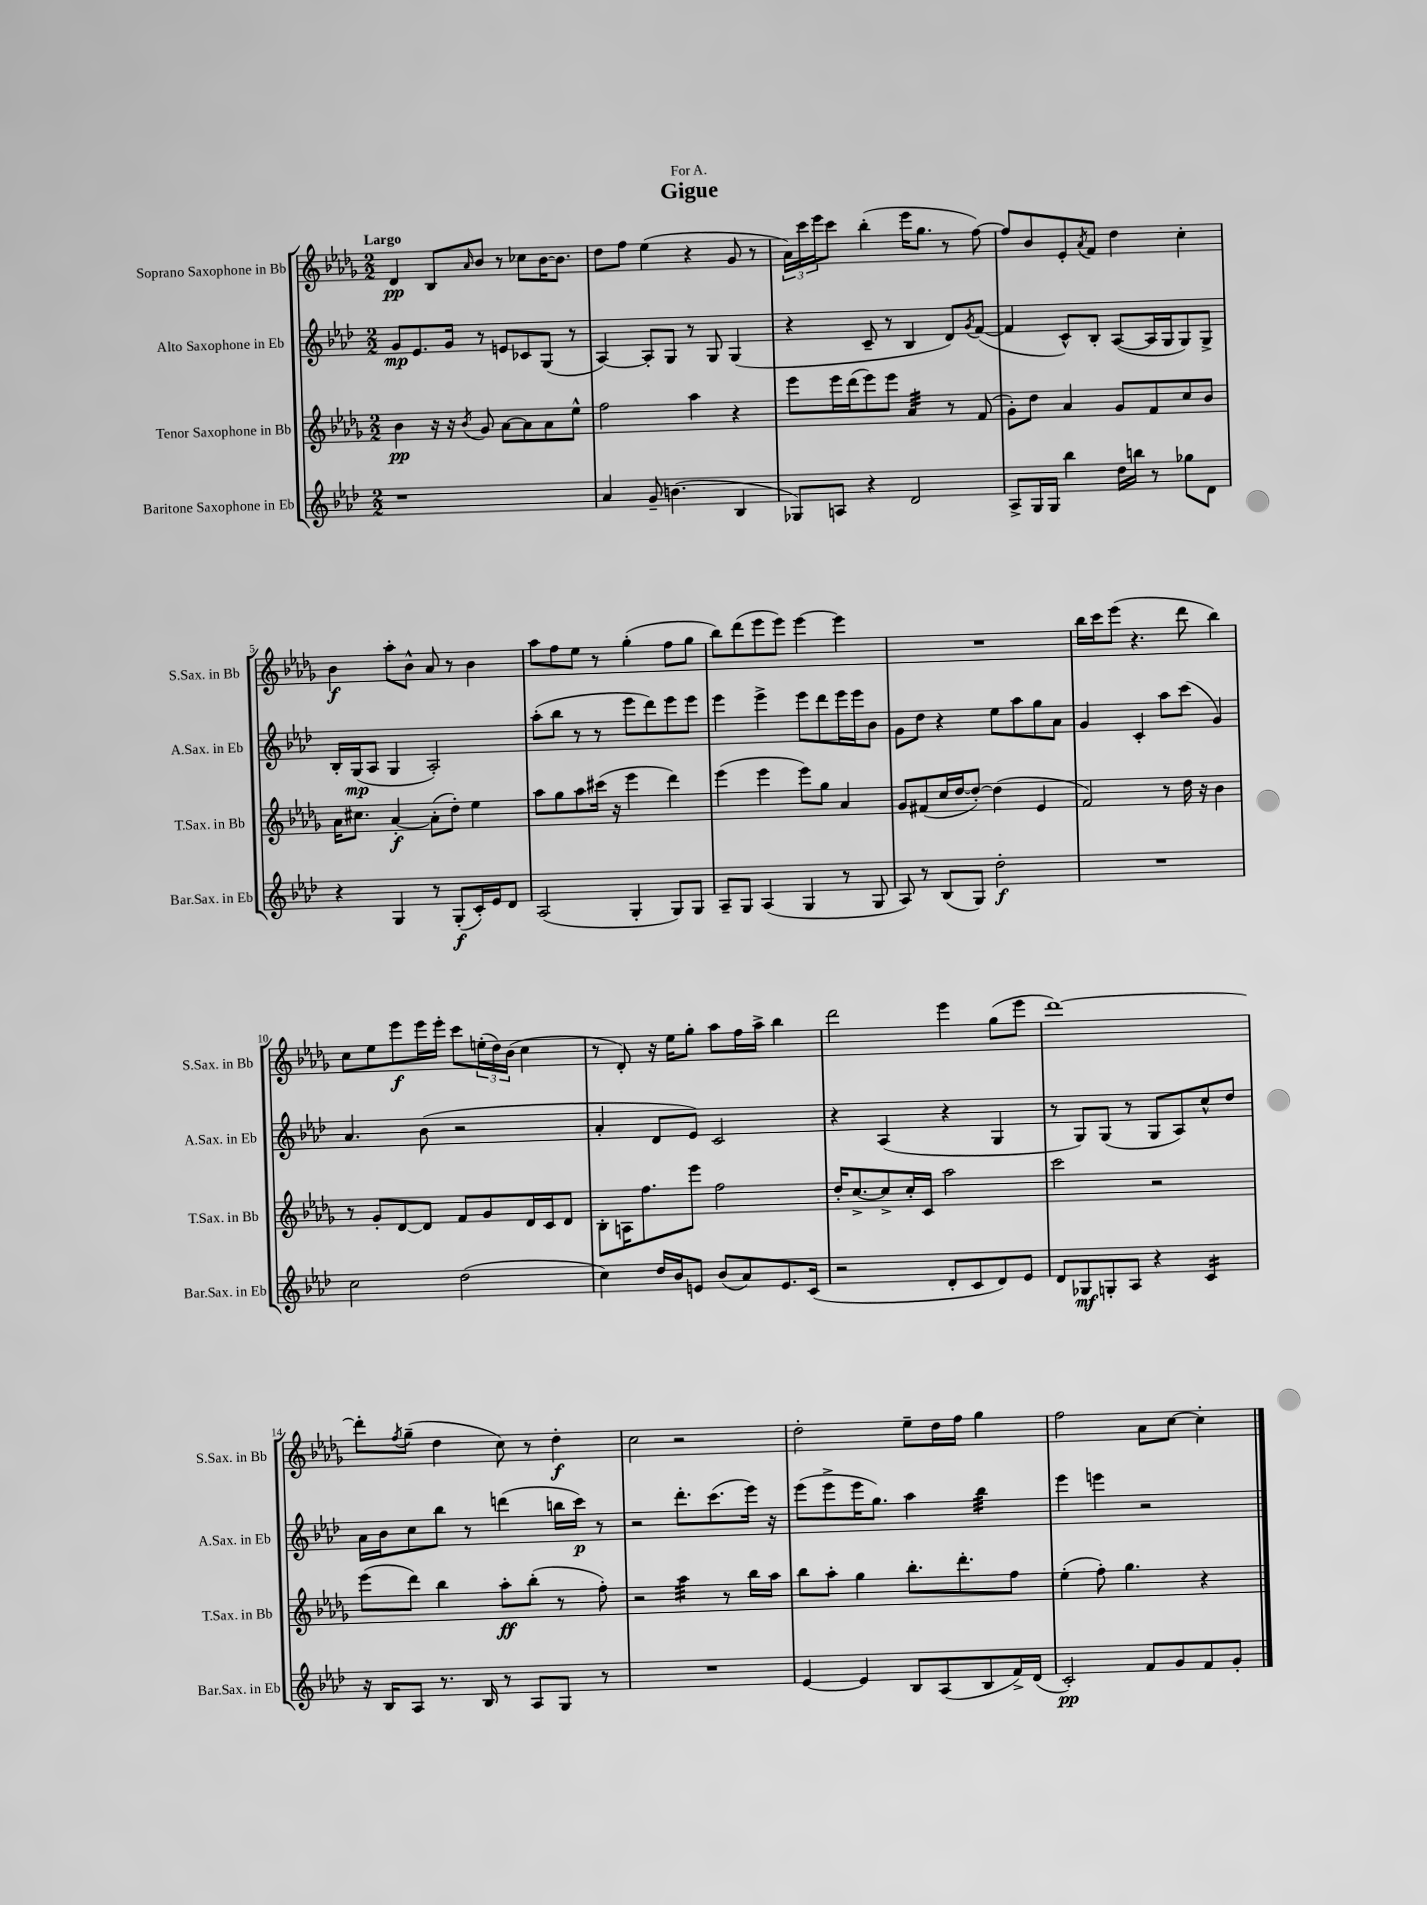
\header { title = "Gigue" dedication = "For A." }
<<
\new StaffGroup <<
\new Staff = "s0" \with { instrumentName = "Soprano Saxophone in Bb" shortInstrumentName = "S.Sax. in Bb" } {
    \clef treble \key des \major \numericTimeSignature \time 2/2 \tempo "Largo"
    des'4\pp bes8 \grace { aes'16 } bes'8 r8 ces''8 bes'16~ bes'8. |
    des''8 f''8 ees''4( r4 ges'8 r8 |
    \tuplet 3/2 { aes'16) c'''16 ees'''16 } c'''8 bes''4-.( ees'''16 ges''8. r8 f''8~) |
    f''8 bes'8 ees'8-. \acciaccatura { aes'8 } f'8 des''4 c''4-. |
    bes'4\f aes''8-. bes'8-^ aes'8 r8 bes'4 |
    aes''8 f''8 ees''8 r8 ges''4-.( f''8 ges''8 |
    bes''8) des'''8( ees'''8 ees'''8) ees'''4~ ees'''4 |
    R1 |
    bes''16 c'''16 ees'''8( r4. des'''8 bes''4) |
    c''8 ees''8 ees'''8\f ees'''16 ees'''16-. c'''8 \tuplet 3/2 { e''16-.( des''16) bes'16( } c''4 |
    r8 des'8-.) r16 ees''16 ges''8-. aes''8 f''16 aes''16-> bes''4 |
    des'''2 ees'''4 ges''8( ees'''8 |
    des'''1~) |
    des'''8-. \acciaccatura { f''8 } ges''8--( des''4 c''8) r8 des''4-.\f |
    c''2 r2 |
    des''2-. ees''8-- des''16 f''16 ges''4 |
    f''2 aes'8 c''8~ c''4-. \bar "|." |
}
\new Staff = "s1" \with { instrumentName = "Alto Saxophone in Eb" shortInstrumentName = "A.Sax. in Eb" } {
    \clef treble \key aes \major \numericTimeSignature \time 2/2
    g'8\mp ees'8. g'16 r8 e'8 ces'8 g8( r8 |
    aes4~) aes8-. g8 r8 g8 g4( |
    r4 c'8-- r8 bes4 des'8) \acciaccatura { g'8 } f'8~( |
    f'4 c'8-^) bes8-. aes8~( aes16 g16 g8) g8-> |
    bes16-. g16\mp( aes8 g4 aes2-.) |
    aes''8-.( bes''8 r8 r8 ees'''8 des'''8) ees'''8 ees'''8 |
    ees'''4 ees'''4-> ees'''8 des'''8 ees'''16 ees'''16 bes'8 |
    g'8 des''8 r4 ees''8 aes''8 g''8 aes'8 |
    g'4 c'4-. aes''8 c'''8( g'4) |
    aes'4. bes'8( r2 |
    aes'4-. des'8 ees'8) c'2 |
    r4 aes4( r4 g4 |
    r8 g8) g8( r8 g8 aes8) c''8-^ des''8 |
    aes'16 bes'16 c''8 bes''8 r8 d'''4( b''16 c'''16\p) r8 |
    r2 des'''8.-. c'''8.( ees'''16) r16 |
    ees'''8( ees'''8-> ees'''16 g''8.) aes''4 bes''4:32 |
    ees'''4 e'''4 r2 \bar "|." |
}
\new Staff = "s2" \with { instrumentName = "Tenor Saxophone in Bb" shortInstrumentName = "T.Sax. in Bb" } {
    \clef treble \key des \major \numericTimeSignature \time 2/2
    bes'4\pp r16 r16 \acciaccatura { bes'8 } ges'8 aes'8~ aes'8 aes'8 ees''8-^ |
    f''2 aes''4 r4 |
    ees'''8 ees'''16 des'''16( ees'''8) ees'''8 aes'4:32 r8 f'8( |
    ges'8-.) des''8 aes'4 ges'8 f'8 c''8 bes'8 |
    aes'16 cis''8. aes'4~-.\f aes'8-.( des''8-.) ees''4 |
    aes''8 ges''8 aes''8 cis'''16( r16 ees'''4 des'''4) |
    ees'''4( ees'''4 ees'''8) ges''8 aes'4 |
    ges'8 fis'8( c''16 des''16~ des''8~-.) des''4( ees'4 |
    f'2) r8 des''16 r16 bes'4 |
    r8 ges'8-. des'8~ des'8 f'8 ges'8 des'16 c'16 des'8 |
    bes8-. a16 f''8. ees'''8 f''2 |
    des''16-. c''8.~-> c''8-> c''16-. c'16 aes''2 |
    c'''2 r2 |
    ees'''8( des'''8) bes''4 aes''8-.\ff bes''8-.( r8 f''8-.) |
    r2 aes''4:32 r8 bes''16 aes''16 |
    bes''8 aes''8-. ges''4 bes''8.-. des'''8.-. f''8 |
    ees''4-.( f''8-.) ges''4. r4 \bar "|." |
}
\new Staff = "s3" \with { instrumentName = "Baritone Saxophone in Eb" shortInstrumentName = "Bar.Sax. in Eb" } {
    \clef treble \key aes \major \numericTimeSignature \time 2/2
    r1 |
    aes'4 g'8-- b'4.( bes4 |
    ges8) a8 r4 des'2 |
    aes8-> g16 g16 bes''4 des''16 b''16 r8 ges''8 des'8 |
    r4 g4 r8 g8-.\f( c'16-.) ees'16 des'8 |
    aes2( g4-. g8) g8 |
    aes8-- g8 aes4( g4 r8 g8 |
    aes8) r8 bes8( g8) des''2-.\f |
    R1 |
    c''2 des''2( |
    c''4) des''16 bes'16 e'8 bes'8( aes'8) e'8. c'16( |
    r2 des'8-. c'8 des'8) ees'8 |
    des'8 ges8\mf g8-. aes8 r4 c'4:16 |
    r16 bes16 aes8 r8. bes16 r8 aes8 g8 r8 |
    R1 |
    ees'4~ ees'4 bes8 aes8( bes8 f'16->) des'16( |
    c'2-.\pp) f'8 g'8 f'8 g'8-. \bar "|." |
}
>>
>>
